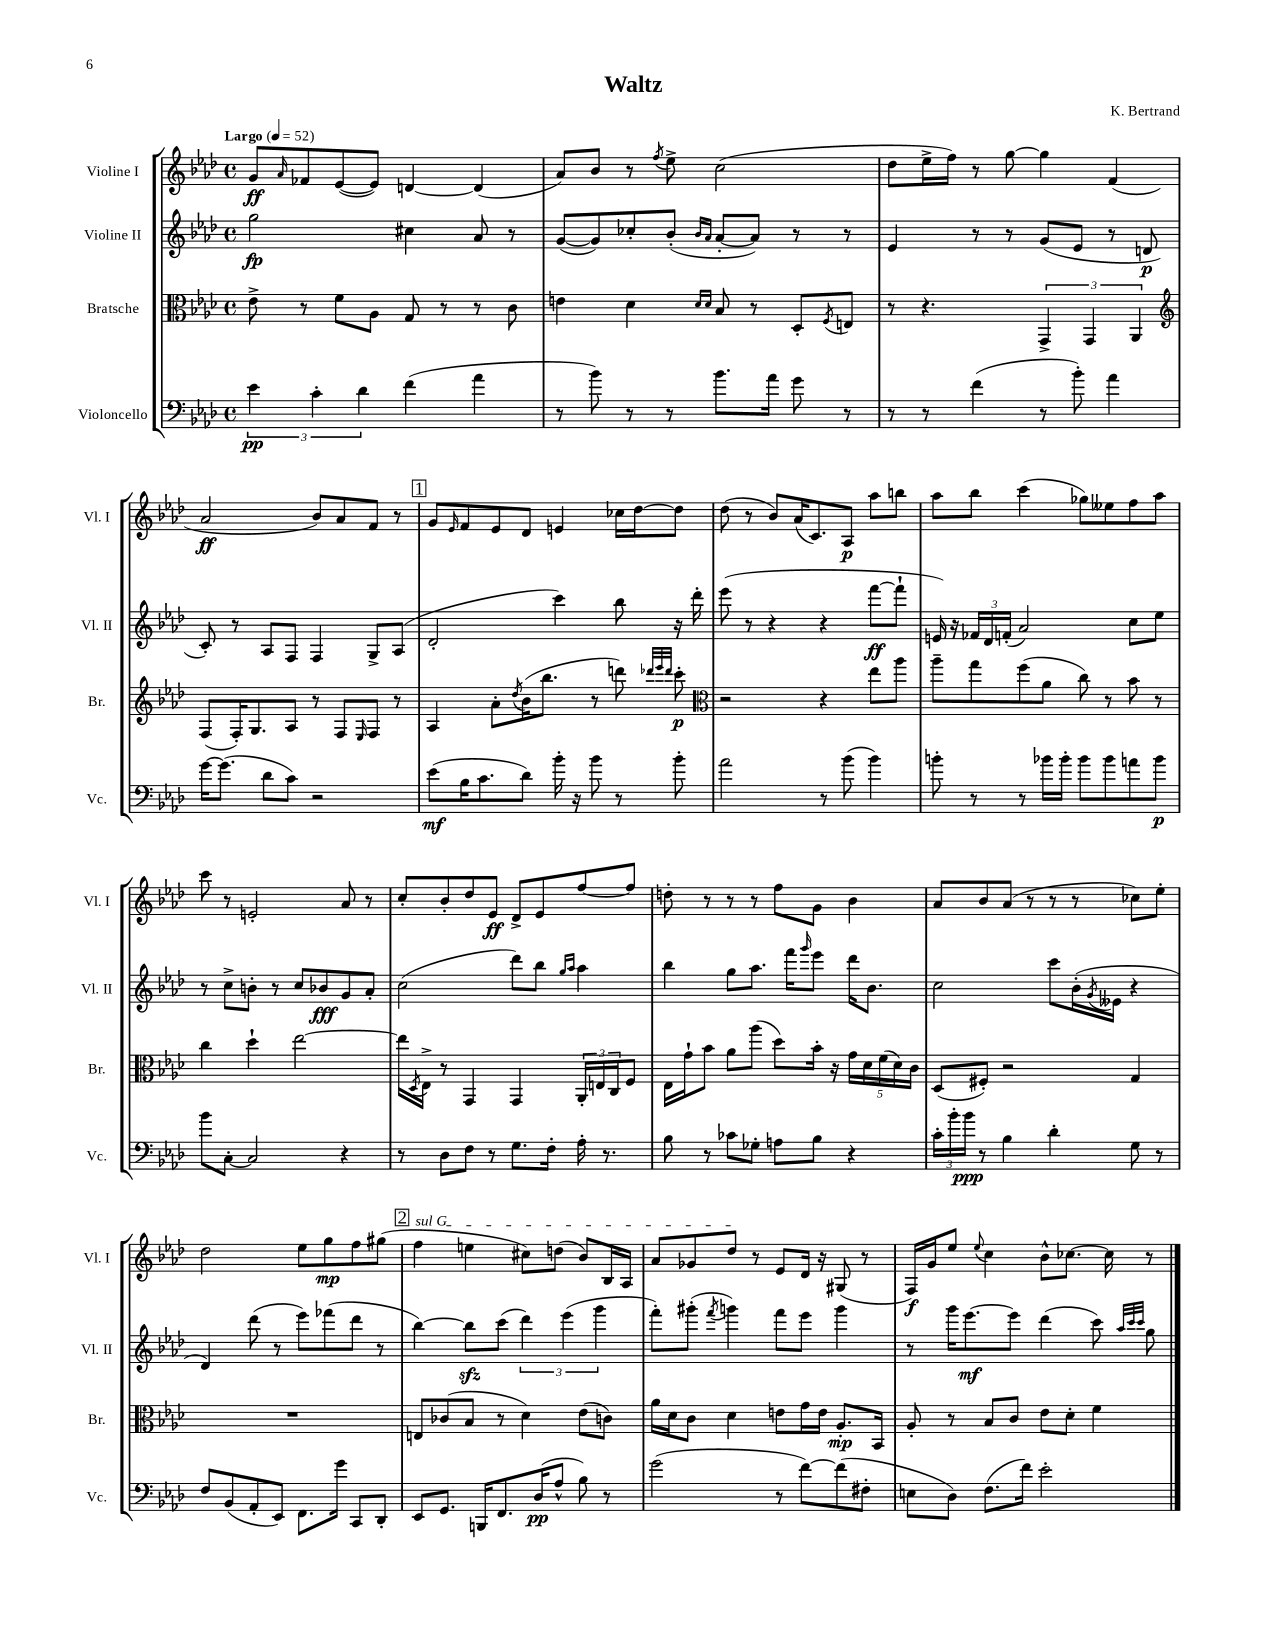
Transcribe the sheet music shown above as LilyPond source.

\header { title = "Waltz" composer = "K. Bertrand" }
<<
\new StaffGroup <<
\new Staff = "s0" \with { instrumentName = "Violine I" shortInstrumentName = "Vl. I" } {
    \clef treble \key aes \major \defaultTimeSignature \time 4/4 \tempo "Largo" 4 = 52
    g'8\ff \grace { aes'16 } fes'8 ees'8~( ees'8) d'4~ d'4( |
    aes'8) bes'8 r8 \acciaccatura { f''8 } ees''8-> c''2( |
    des''8 ees''16-> f''16) r8 g''8~ g''4 f'4( |
    aes'2\ff bes'8) aes'8 f'8 r8 |
    \mark \markup { \box "1" } g'8 \grace { ees'16 } f'8 ees'8 des'8 e'4 ces''16 des''16~ des''8 |
    des''8( r8 bes'8) aes'16( c'8.) aes8\p aes''8 b''8 |
    aes''8 bes''8 c'''4( ges''8) eeses''8 f''8 aes''8 |
    c'''8 r8 e'2-. aes'8 r8 |
    c''8-. bes'8-. des''8 ees'8\ff des'8-> ees'8 f''8~ f''8 |
    d''8-. r8 r8 r8 f''8 g'8 bes'4 |
    aes'8 bes'8 aes'8( r8 r8 r8 ces''8) ees''8-. |
    des''2 ees''8 g''8\mp f''8 gis''8( |
    \mark \markup { \box "2" } \once \override TextSpanner.bound-details.left.text = \markup { \italic "sul G" } f''4\startTextSpan e''4 cis''8) d''8( bes'8) bes16 aes16 |
    aes'8 ges'8 des''8\stopTextSpan r8 ees'8 des'16 r16 gis8( r8 |
    f16\f) g'16 ees''8 \appoggiatura { ees''8 } c''4 bes'8-^ ces''8.~ ces''16 r8 \bar "|." |
}
\new Staff = "s1" \with { instrumentName = "Violine II" shortInstrumentName = "Vl. II" } {
    \clef treble \key aes \major \defaultTimeSignature \time 4/4
    g''2\fp cis''4 aes'8 r8 |
    g'8~( g'8) ces''8-. bes'8-.( \grace { bes'16 aes'16 } aes'8~-. aes'8) r8 r8 |
    ees'4 r8 r8 g'8( ees'8 r8 d'8\p |
    c'8-.) r8 aes8 f8 f4 g8-> aes8( |
    \mark \markup { \box "1" } des'2-. c'''4) bes''8 r16 des'''16-. |
    ees'''8( r8 r4 r4 f'''8~\ff f'''8-! |
    e'16) r16 \tuplet 3/2 { fes'16 des'16 f'16-.( } aes'2) c''8 ees''8 |
    r8 c''8-> b'8-. r8 c''8 bes'8\fff g'8 aes'8-. |
    c''2( des'''8) bes''8 \grace { g''16 aes''16 } aes''4 |
    bes''4 g''8 aes''8. f'''16 \grace { g'''16 } ees'''8 des'''16 bes'8. |
    c''2 c'''8 bes'16-.( \acciaccatura { g'8 } eeses'16 r4 |
    des'4) des'''8( r8 ees'''8) fes'''8( des'''8 r8 |
    \mark \markup { \box "2" } bes''4~) bes''8\sfz c'''8( \tuplet 3/2 { des'''4) ees'''4( g'''4 } |
    f'''8-.) gis'''8-.( \acciaccatura { f'''8 } g'''4) f'''8 ees'''8 g'''4 |
    r8 g'''16 ees'''8.~\mf ees'''8 des'''4( c'''8) \grace { aes''32 c'''32 c'''32 } g''8 \bar "|." |
}
\new Staff = "s2" \with { instrumentName = "Bratsche" shortInstrumentName = "Br." } {
    \clef alto \key aes \major \defaultTimeSignature \time 4/4
    ees'8-> r8 f'8 aes8 g8 r8 r8 c'8 |
    e'4 des'4 \grace { des'16 des'16 } bes8 r8 des8-. \acciaccatura { f8 } e8 |
    r8 r4. \tuplet 3/2 { g,4-> g,4 aes,4 } |
    \clef treble f8( f16-.) g8. aes8 r8 f8 \grace { ees16 } f8 r8 |
    \mark \markup { \box "1" } aes4 aes'8-. \acciaccatura { des''8 } bes'16( bes''8. r8 d'''8) \grace { des'''32 ees'''32 des'''32 } c'''8-.\p |
    \clef alto r2 r4 ees''8 aes''8 |
    aes''8-- g''8 f''8( aes'8 c''8) r8 bes'8 r8 |
    c''4 des''4-! ees''2~ |
    ees''16 \acciaccatura { des8 } ees16-> r8 g,4 g,4 \tuplet 3/2 { aes,16-. e16 c16 } f8 |
    ees16 g'16-! bes'8 aes'8 aes''8( des''8) bes'16-. r16 \tuplet 5/4 { g'16 des'16 f'16( des'16) c'16 } |
    des8( fis8-.) r2 g4 |
    R1 |
    \mark \markup { \box "2" } e8 ces'8( bes8 r8 des'4) ees'8( c'8) |
    aes'16 des'16 c'8 des'4 e'8 g'16 e'16 aes8.-.\mp bes,16 |
    aes8-. r8 bes8 c'8 ees'8 des'8-. f'4 \bar "|." |
}
\new Staff = "s3" \with { instrumentName = "Violoncello" shortInstrumentName = "Vc." } {
    \clef bass \key aes \major \defaultTimeSignature \time 4/4
    \tuplet 3/2 { ees'4\pp c'4-. des'4 } f'4( aes'4 |
    r8 bes'8) r8 r8 bes'8. aes'16 g'8 r8 |
    r8 r8 f'4( r8 bes'8-.) aes'4 |
    g'16~ g'8.( des'8 c'8) r2 |
    \mark \markup { \box "1" } ees'8\mf( bes16 c'8. des'8) bes'16-. r16 bes'8 r8 bes'8-. |
    aes'2 r8 bes'8( bes'4) |
    b'8-. r8 r8 bes'16 bes'16-. bes'8 bes'8 a'8 bes'8\p |
    bes'8 c8~-. c2 r4 |
    r8 des8 f8 r8 g8. f16-. aes16-. r8. |
    bes8 r8 ces'8 ges8-. a8 bes8 r4 |
    \tuplet 3/2 { c'16-. bes'16-. bes'16\ppp } r8 bes4 des'4-. g8 r8 |
    f8 bes,8( aes,8-. ees,8) f,8. g'16 c,8 des,8-. |
    \mark \markup { \box "2" } ees,8 g,8. b,,16 f,8. des16\pp( aes8-^ bes8) r8 |
    g'2( r8 f'8~) f'8( fis8-. |
    e8 des8) f8.( f'16) ees'2-. \bar "|." |
}
>>
>>
\layout { \context { \Score \remove "Bar_number_engraver" } }
